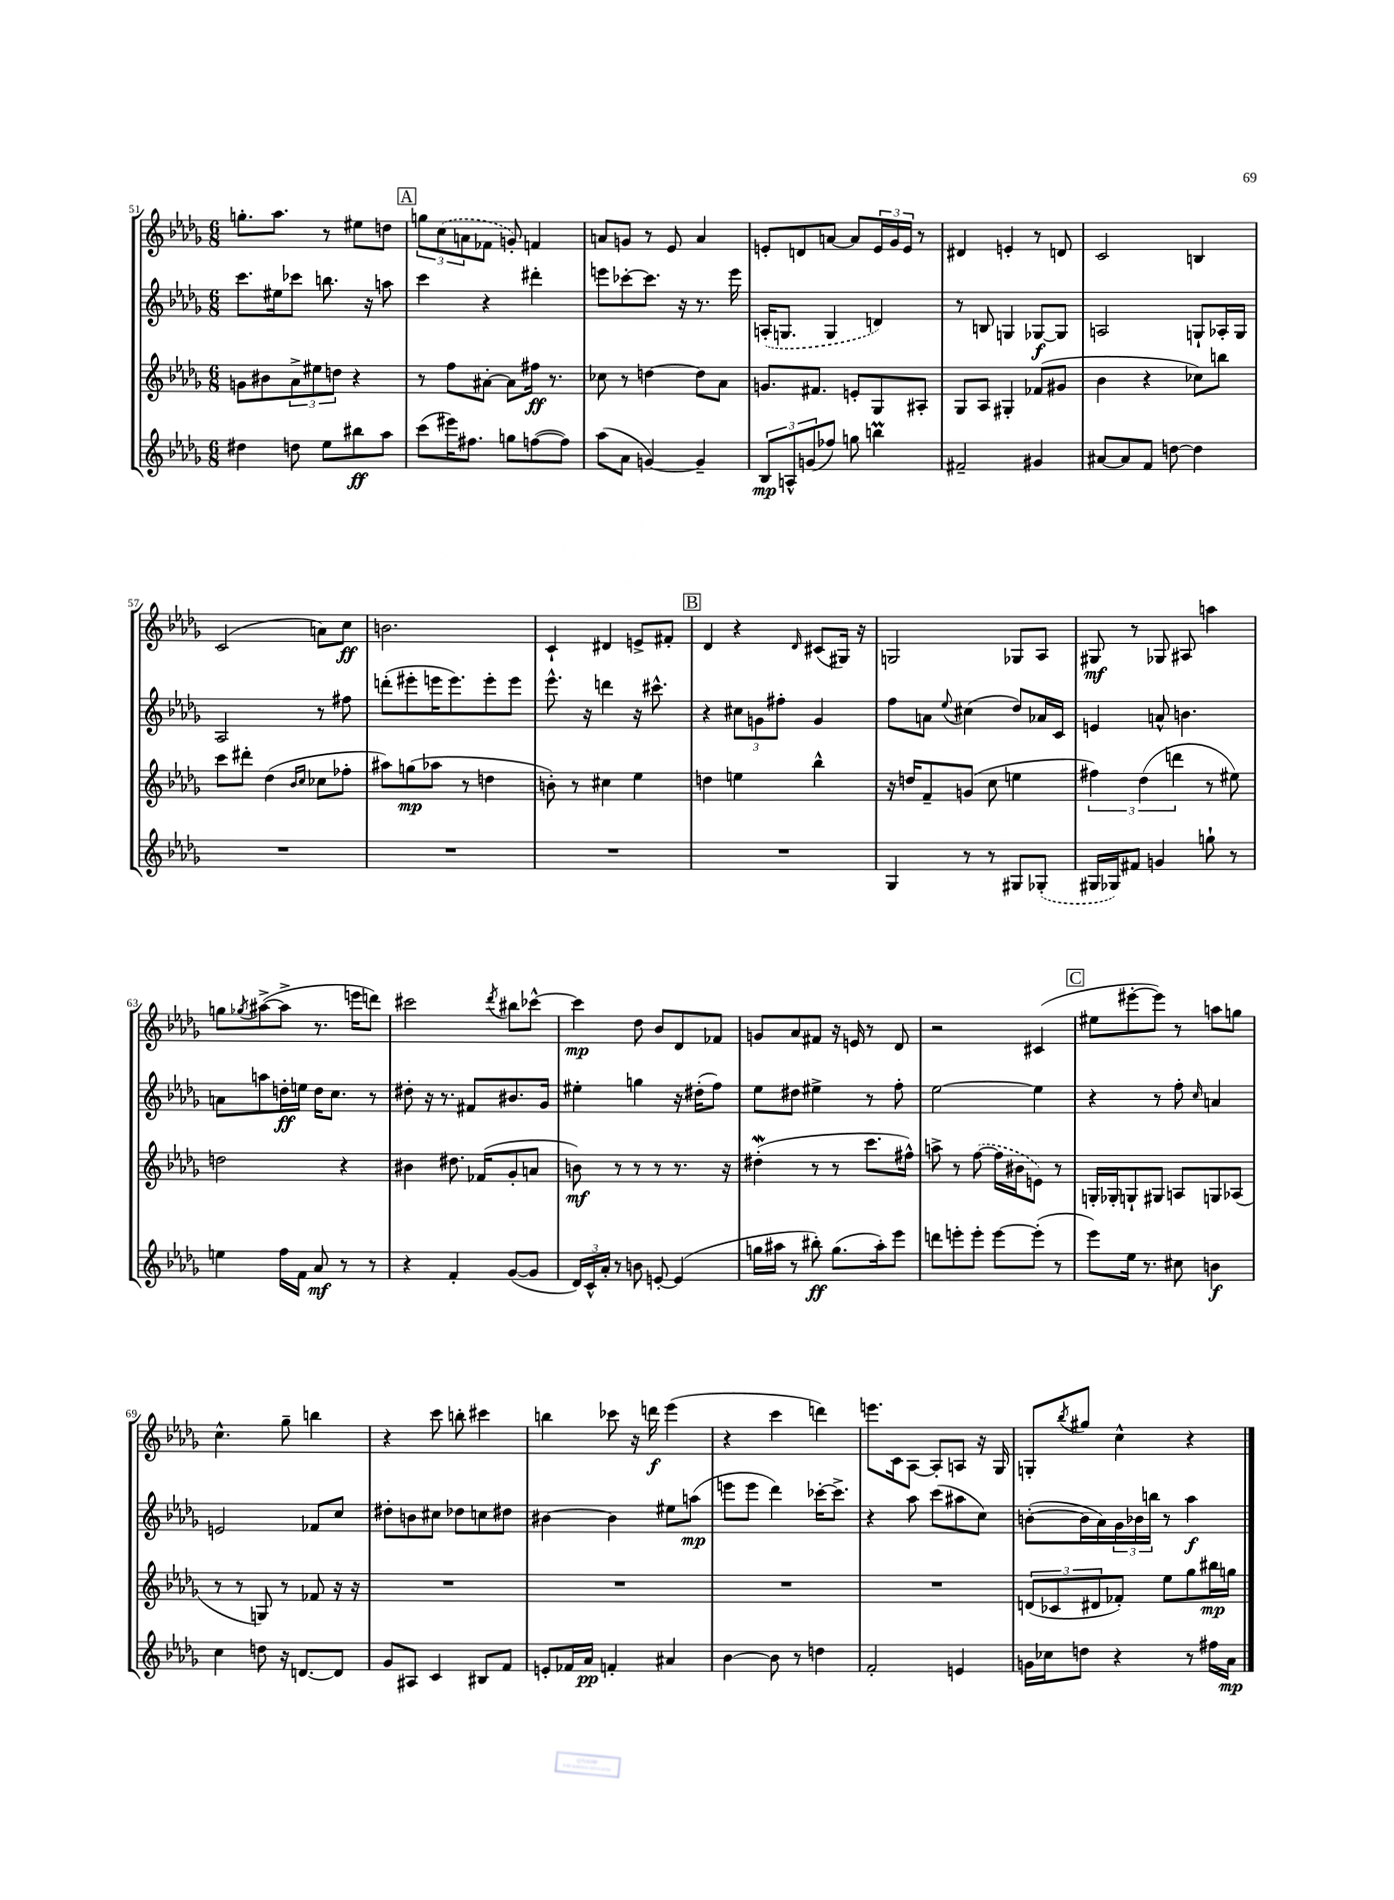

**kern	**dynam	**kern	**dynam	**kern	**dynam	**kern	**dynam
*part4	*part4	*part3	*part3	*part2	*part2	*part1	*part1
*staff4	*staff4	*staff3	*staff3	*staff2	*staff2	*staff1	*staff1
*clefG2	*	*clefG2	*	*clefG2	*	*clefG2	*
*k[b-e-a-d-g-]	*	*k[b-e-a-d-g-]	*	*k[b-e-a-d-g-]	*	*k[b-e-a-d-g-]	*
*M6/8	*	*M6/8	*	*M6/8	*	*M6/8	*
=51	=51	=51	=51	=51	=51	=51	=51
4dd#X\	.	8gn\L	.	8.ccc\L	.	8.ggn'\L	.
.	.	8b#X\	.	.	.	.	.
.	.	.	.	16ee#X\k	.	8.aa-\J	.
8ddn\	.	12a-^\	.	8ccc-X\J	.	.	.
.	.	12ee#X\	.	.	.	.	.
8ee-\L	.	.	.	8.bbn\	.	8r	.
.	.	12ddn\J	.	.	.	.	.
8bb#X\	ff	4r	.	.	.	8ee#X\L	.
.	.	.	.	16r	.	.	.
8aa-\J	.	.	.	8aan\	.	8ddn\J	.
!!LO:REH:place=s1:t=A
=52	=52	=52	=52	=52	=52	=52	=52
(8ccc\L	.	8r	.	4ccc\	.	12ggn\L	.
.	.	.	.	.	.	(12cc\	.
16eee#X\K)	.	8ff\L	.	.	.	.	.
.	.	.	.	.	.	12an\	.
8.ff#X\J	.	.	.	.	.	.	.
.	.	[8a#X'\J	.	4r	.	8f-X\J	.
8ggn\L	.	8a#\L]	.	.	.	8gn'/)	.
([8ffn\	.	16ff#X\Jk	ff	4ddd#X'\	.	4fn/	.
.	.	8.r	.	.	.	.	.
8ff\J])	.	.	.	.	.	.	.
=53	=53	=53	=53	=53	=53	=53	=53
(8aa-\L	.	8cc-X\	.	8eeen\L	.	8an/L	.
8a-\J	.	8r	.	[8ccc-X'\	.	8gn/J	.
[4gn/)	.	[4ddn\	.	8.ccc-\J]	.	8r	.
.	.	.	.	.	.	8e-/	.
.	.	.	.	16r	.	.	.
4g~/]	.	8dd\L]	.	8.r	.	4a/	.
.	.	8a-\J	.	.	.	.	.
.	.	.	.	16eee\	.	.	.
=54	=54	=54	=54	=54	=54	=54	=54
12B-/L	mp	8.gn/L	.	(16An'/KL	.	8en'/L	.
.	.	.	.	8.Gn/J	.	.	.
12An^^/	.	.	.	.	.	.	.
.	.	.	.	.	.	8dn/	.
(12gn/	.	.	.	.	.	.	.
.	.	8.f#X/J	.	.	.	.	.
8ff-X/J)	.	.	.	4G/	.	[8an/J	.
8ggn\	.	8en'/L	.	.	.	8a/L]	.
4bbnm\	.	8G-/	.	4dn/)	.	24e/L	.
.	.	.	.	.	.	24g-/	.
.	.	.	.	.	.	24e/JJ	.
.	.	8A#X'/J	.	.	.	8r	.
=55	=55	=55	=55	=55	=55	=55	=55
2f#X~/	.	8G-/L	.	8r	.	4d#X/	.
.	.	8A-/J	.	8Bn/	.	.	.
.	.	4G#X'/	.	4Gn/	.	4en'/	.
4g#X/	.	(8f-X/L	.	[8G-X/L	f	8r	.
.	.	8g#X/J	.	8G-/J]	.	8dn/	.
=56	=56	=56	=56	=56	=56	=56	=56
[8a#X/L	.	4b-\	.	2An/	.	2c/	.
8a#/]	.	.	.	.	.	.	.
8f/J	.	4r	.	.	.	.	.
[8ddn\	.	.	.	.	.	.	.
4dd\]	.	8cc-X\L)	.	8Gn`/L	.	4Bn/	.
.	.	8bbn\J	.	16A-X'/L	.	.	.
.	.	.	.	16G/JJ	.	.	.
!!LO:LB:g=z
=57	=57	=57	=57	=57	=57	=57	=57
2.r	.	8ccc\L	.	2A-/	.	(2c/	.
.	.	8ddd#X'\J	.	.	.	.	.
.	.	(4dd-\	.	.	.	.	.
.	.	16qqb-/LL	.	.	.	.	.
.	.	16qqcc/JJ	.	.	.	.	.
.	.	8cc-X\L	.	8r	.	8an\L)	.
.	.	8ff-X'\J	.	8ff#X\	.	8cc\J	ff
=58	=58	=58	=58	=58	=58	=58	=58
2.r	.	8aa#X\L)	.	(8dddn'\L	.	2.bn\	.
.	.	(8ggn\	mp	8eee#X'\	.	.	.
.	.	8aa-X\J	.	16eeen\K	.	.	.
.	.	.	.	8.eee\)	.	.	.
.	.	8r	.	.	.	.	.
.	.	4ddn\	.	8eee'\	.	.	.
.	.	.	.	8eee\J	.	.	.
=59	=59	=59	=59	=59	=59	=59	=59
2.r	.	8bn'\)	.	8.eee-^^\	.	4c`/	.
.	.	8r	.	.	.	.	.
.	.	.	.	16r	.	.	.
.	.	4cc#X\	.	4dddn\	.	4d#X/	.
.	.	4ee-\	.	16r	.	8en^/L	.
.	.	.	.	8.ccc#X^^\	.	.	.
.	.	.	.	.	.	8f#X'/J	.
!!LO:REH:place=s1:t=B
=60	=60	=60	=60	=60	=60	=60	=60
2.r	.	4ddn\	.	4r	.	4d-/	.
.	.	4een\	.	12cc#X\L	.	4r	.
.	.	.	.	12gn\	.	.	.
.	.	.	.	12ff#X'\J	.	.	.
.	.	.	.	.	.	16qqd-/	.
.	.	4bb-^^\	.	4g/	.	(8c#X/L	.
.	.	.	.	.	.	16G#X/Jk)	.
.	.	.	.	.	.	16r	.
=61	=61	=61	=61	=61	=61	=61	=61
4G-/	.	16r	.	8ff\L	.	2Gn/	.
.	.	16ddn/KL	.	.	.	.	.
.	.	8f~/	.	8an\J	.	.	.
.	.	.	.	8qqee-/	.	.	.
8r	.	(8gn/J	.	(4cc#X\	.	.	.
8r	.	8cc\	.	.	.	.	.
8G#X/L	.	4een\	.	8dd-/L)	.	8G-X/L	.
(8G-X'/J	.	.	.	16a-X/L	.	8A-/J	.
.	.	.	.	16c/JJ	.	.	.
=62	=62	=62	=62	=62	=62	=62	=62
16G#X/LL	.	6ff#X\)	.	4en/	.	8G#X/	mf
16G-X/J)	.	.	.	.	.	.	.
8f#X/J	.	.	.	.	.	8r	.
.	.	(6dd-\	.	.	.	.	.
4gn/	.	.	.	8an^^/	.	8G-X/	.
.	.	6dddn\	.	.	.	.	.
.	.	.	.	4.bn\	.	8A#X/	.
8ggn`\	.	8r	.	.	.	4aan\	.
8r	.	8ee#X\)	.	.	.	.	.
!!LO:LB:g=z
=63	=63	=63	=63	=63	=63	=63	=63
4een\	.	2ddn\	.	8an\L	.	8ggn\L	.
.	.	.	.	.	.	8qgg-X/	.
.	.	.	.	8aan\	.	([8aa#X^\	.
16ff\LL	.	.	.	16ddn'\L	ff	8aa#^\J]	.
16f\JJ	.	.	.	16een\JJ	.	.	.
8a-/	mf	.	.	16dd\KL	.	8.r	.
.	.	.	.	8.cc\J	.	.	.
8r	.	4r	.	.	.	.	.
.	.	.	.	.	.	16eeen\KL	.
8r	.	.	.	8r	.	8dddn\J)	.
=64	=64	=64	=64	=64	=64	=64	=64
4r	.	4b#X\	.	8dd#X'\	.	2ccc#X\	.
.	.	.	.	16r	.	.	.
.	.	.	.	8.r	.	.	.
4f'/	.	8.dd#X\	.	.	.	.	.
.	.	.	.	8f#X/L	.	.	.
.	.	(16f-X/KL	.	.	.	.	.
.	.	.	.	.	.	8qddd-/	.
([8g-/L	.	8g-'/	.	8.b#X/	.	8bb#X\L	.
8g-/J]	.	8an/J	.	.	.	[8ccc-X^^\J	.
.	.	.	.	16g-/Jk	.	.	.
=65	=65	=65	=65	=65	=65	=65	=65
24d-/LL)	.	8bn\)	mf	4ee#X'\	.	4ccc-\]	mp
24c^^/	.	.	.	.	.	.	.
24a-'/JJ	.	.	.	.	.	.	.
8r	.	8r	.	.	.	.	.
8bn\	.	8r	.	4ggn\	.	8dd-\	.
[8en'/	.	8r	.	.	.	8b-/L	.
(4e/]	.	8.r	.	16r	.	8d-/	.
.	.	.	.	(16dd#X'\KL	.	.	.
.	.	.	.	8ff\J)	.	8f-X/J	.
.	.	16r	.	.	.	.	.
=66	=66	=66	=66	=66	=66	=66	=66
16ggn\LL	.	(4dd#XW'\	.	8ee-\L	.	8gn/L	.
16aa#X\JJ	.	.	.	.	.	.	.
8r	.	.	.	8dd#X\J	.	8a-/	.
8bb#X'\)	ff	8r	.	4ee#X^\	.	8f#X/J	.
(8.gg\L	.	8r	.	.	.	16r	.
.	.	.	.	.	.	16en/	.
.	.	8.ccc\L	.	8r	.	8r	.
16aa#'\k)	.	.	.	.	.	.	.
8eee-\J	.	.	.	8ff'\	.	8d-/	.
.	.	16ff#X^^\Jk)	.	.	.	.	.
=67	=67	=67	=67	=67	=67	=67	=67
8dddn\L	.	8aan^\	.	[2ee-\	.	2r	.
8eeen'\	.	8r	.	.	.	.	.
8eee'\J	.	([8ff\	.	.	.	.	.
[8eee\L	.	16ff\LL]	.	.	.	.	.
.	.	16b#X\J	.	.	.	.	.
(8eee'\J]	.	8en\J)	.	4ee-\]	.	(4c#X/	.
8r	.	8r	.	.	.	.	.
!!LO:REH:place=s1:t=C
=68	=68	=68	=68	=68	=68	=68	=68
8eee-\L)	.	16Gn'/LL	.	4r	.	8ee#X\L	.
.	.	16G-X'/J	.	.	.	.	.
16ee-\Jk	.	8Gn`/	.	.	.	[8eee#X'\	.
8.r	.	.	.	.	.	.	.
.	.	8G#X/J	.	8r	.	8eee#\J])	.
8cc#X\	.	8An/L	.	8ff'\	.	8r	.
.	.	.	.	16qqcc/	.	.	.
4bn\	f	8Gn/	.	4an/	.	8aan\L	.
.	.	(8A-X/J	.	.	.	8ggn\J	.
!!LO:LB:g=z
=69	=69	=69	=69	=69	=69	=69	=69
4cc\	.	8r	.	2en/	.	4.cc^^\	.
.	.	8r	.	.	.	.	.
8ddn\	.	8Gn/)	.	.	.	.	.
16r	.	8r	.	.	.	8gg-~\	.
[8.dn/L	.	.	.	.	.	.	.
.	.	8f-X/	.	8f-X/L	.	4bbn\	.
8d/J]	.	16r	.	8cc/J	.	.	.
.	.	16r	.	.	.	.	.
=70	=70	=70	=70	=70	=70	=70	=70
8g-/L	.	2.r	.	8dd#X'\L	.	4r	.
8A#X/J	.	.	.	8bn\	.	.	.
4c/	.	.	.	8cc#X\J	.	8ccc\	.
.	.	.	.	8dd-X\L	.	8bbn'\	.
8B#X/L	.	.	.	8ccn\	.	4ccc#X\	.
8f/J	.	.	.	8dd#X\J	.	.	.
=71	=71	=71	=71	=71	=71	=71	=71
8en'/L	.	2.r	.	[4b#X\	.	4bbn\	.
16f-X/L	.	.	.	.	.	.	.
16a-/JJ	pp	.	.	.	.	.	.
4fn'/	.	.	.	4b#\]	.	8ccc-X\	.
.	.	.	.	.	.	16r	.
.	.	.	.	.	.	16dddn\	f
4a#X/	.	.	.	8ee#X\L	.	(4eee-\	.
.	.	.	.	(8aan\J	mp	.	.
=72	=72	=72	=72	=72	=72	=72	=72
[4b-\	.	2.r	.	8eeen\L	.	4r	.
.	.	.	.	8eee\J	.	.	.
8b-\]	.	.	.	4ddd-\)	.	4ccc\	.
8r	.	.	.	.	.	.	.
4ddn\	.	.	.	[16ccc-X'\KL	.	4dddn\)	.
.	.	.	.	8.ccc-^\J]	.	.	.
=73	=73	=73	=73	=73	=73	=73	=73
2f'/	.	2.r	.	4r	.	8.eeen\L	.
.	.	.	.	.	.	16c\k	.
.	.	.	.	8aa-\	.	[8A-\J	.
.	.	.	.	(8ccc\L	.	8A-'/L]	.
4en/	.	.	.	8aa#X\	.	8An/J	.
.	.	.	.	8cc\J)	.	16r	.
.	.	.	.	.	.	16G-/	.
=74	=74	=74	=74	=74	=74	=74	=74
16gn\LL	.	(12dn/L	.	([8bn'\L	.	8Gn'/L	.
16cc-X\J	.	.	.	.	.	.	.
.	.	12c-X/	.	.	.	.	.
.	.	.	.	.	.	8qbb-/	.
8ddn\J	.	.	.	16b\L]	.	8gg#X/J	.
.	.	12d#X/	.	.	.	.	.
.	.	.	.	16a-\)	.	.	.
4r	.	8f-X'/J)	.	24g-\	.	4cc^^\	.
.	.	.	.	24b-X\	.	.	.
.	.	.	.	24bbn\JJ	.	.	.
.	.	8ee-\L	.	8r	.	.	.
8r	.	8gg-\	.	4aa-\	f	4r	.
16ff#X\LL	.	16bb#X\L	mp	.	.	.	.
16a-\JJ	mp	16ggn\JJ	.	.	.	.	.
==	==	==	==	==	==	==	==
*-	*-	*-	*-	*-	*-	*-	*-
